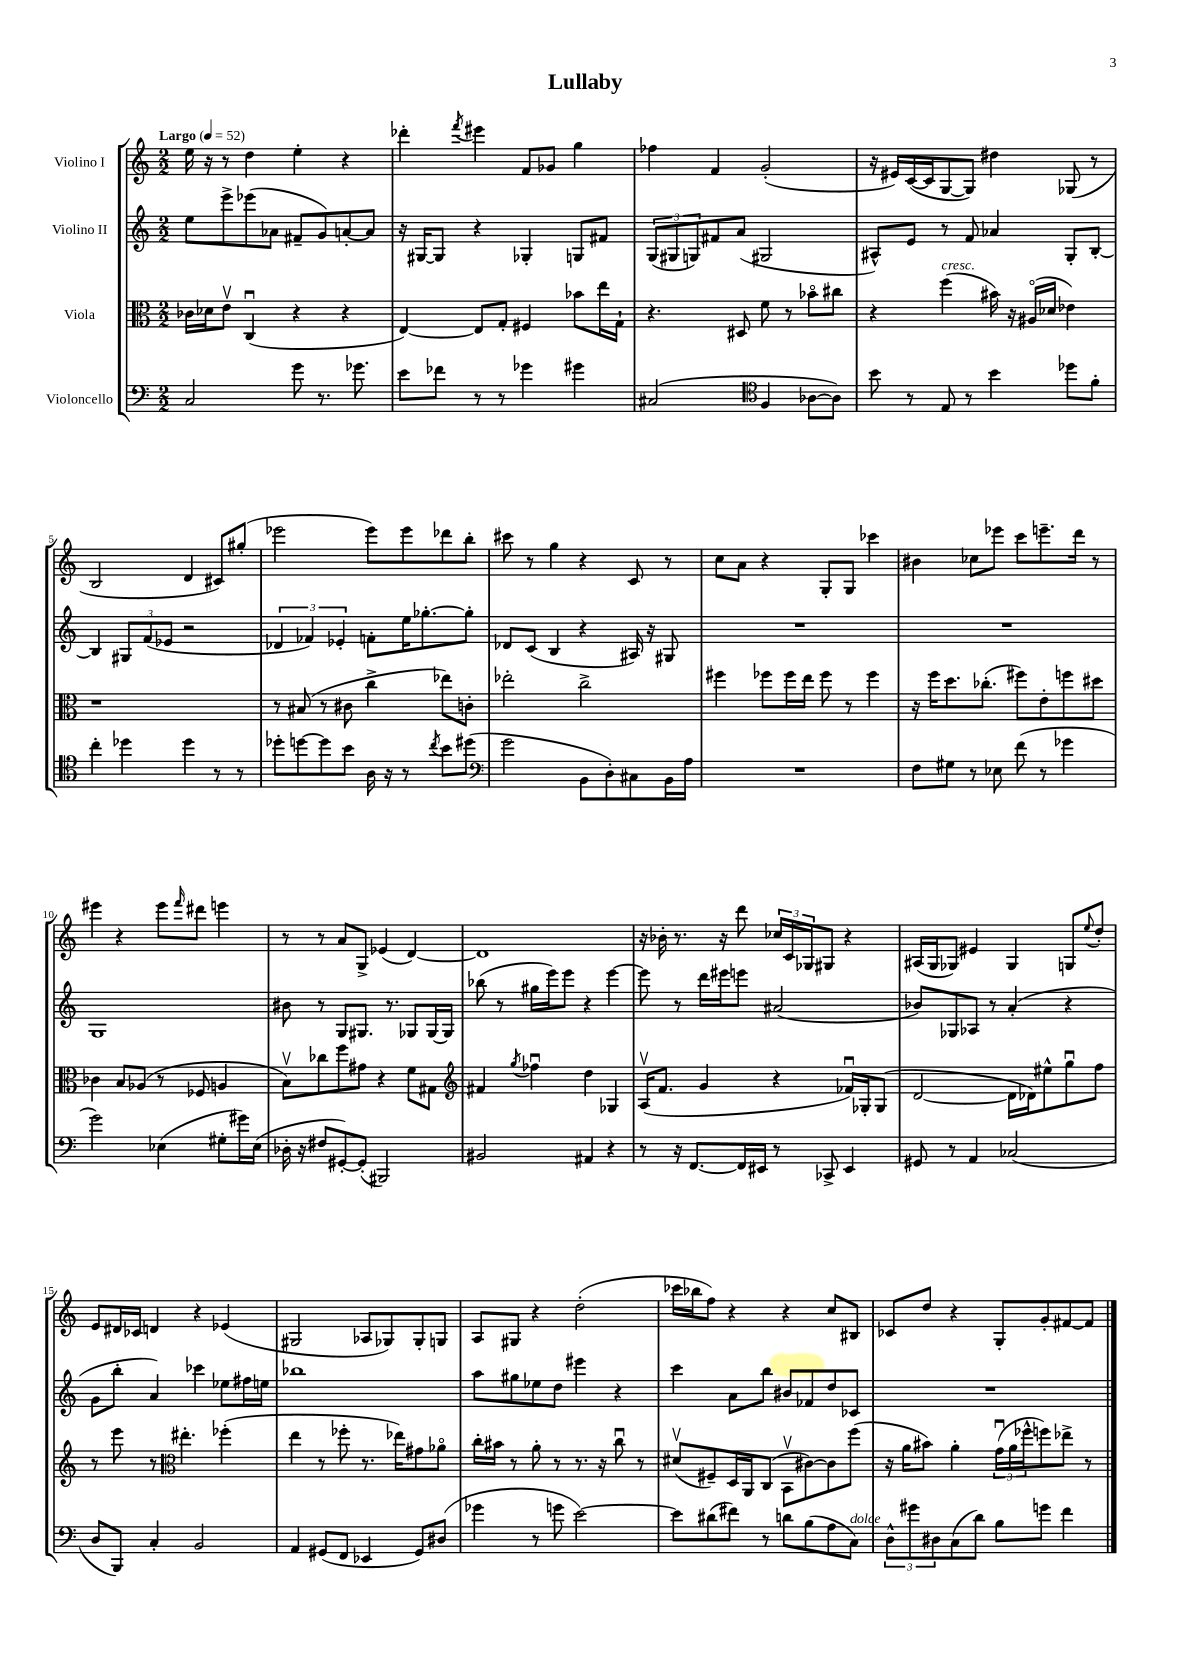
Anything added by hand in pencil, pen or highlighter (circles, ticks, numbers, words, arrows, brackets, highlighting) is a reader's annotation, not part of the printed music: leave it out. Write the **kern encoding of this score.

**kern	**kern	**kern	**kern
*staff4	*staff3	*staff2	*staff1
*clefF4	*clefC3	*clefG2	*clefG2
*k[]	*k[]	*k[]	*k[]
*M2/2	*M2/2	*M2/2	*M2/2
*MM52	*MM52	*MM52	*MM52
2C/	16c-\LL	8ee\L	16ee\
.	16d-\J	.	16r
.	8ev\J	8eee^\	8r
.	(4Cu/	(8eee-\	4dd\
.	.	8a-\J	.
8g\	4r	8f#~/L	4ee'\
8.r	.	8g/)	.
.	4r	[8a'/	4r
8.g-\	.	.	.
.	.	8a/]J	.
=	=	=	=
8e\L	[4E/)	16r	4ddd-'\
.	.	[16G#/LK	.
8f-\J	.	8G#/]J	.
.	.	.	8qfff/
8r	8E/]L	4r	4eee#\
8r	8G'/J	.	.
4g-\	4F#/	4G-'/	8f/L
.	.	.	8g-/J
4g#\	8b-\L	8G/L	4gg\
.	16ee\L	8f#/J	.
.	16G`\JJ	.	.
=	=	=	=
(2C#/	4.r	(12G/L	4ff-\
.	.	12G#/	.
.	.	12G/)	.
.	.	8f#/	4f/
.	8D#/	(8a/J	.
*clefC4	*	*	*
4F/	8f\	2G#/	(2g'/
.	8r	.	.
[8A-\L	8b-o\L	.	.
8A-\]J)	8cc#\J	.	.
=	=	=	=
8b\	4r	8A#^^/L)	16r
.	.	.	16e#/LL)
8r	.	8e/J	([16c/
.	.	.	16c/]J
8E/	(4ff\	8r	[8G/
8r	.	8f/	8G/]J)
4b\	16b#\)	4a-/	4dd#\
.	16r	.	.
.	(16A#o/LL	.	.
.	16d-/JJ	.	.
8dd-\L	4e-\)	8G'/L	(8G-/
8f'\J	.	[8B'/J	8r
=	=	=	=
4cc'\	1r	4B/]	2B/
4dd-\	.	12G#/L	.
.	.	(12f/	.
.	.	12e-/J	.
4dd-\	.	2r	4d/
8r	.	.	8c#/L)
8r	.	.	(8gg#'/J
=	=	=	=
8dd-'\L	8r	6d-/	2eee-\
[8dd\	(8B#/	.	.
.	.	6f-/)	.
8dd\]	8r	.	.
.	.	6e-'/	.
8b\J	8c#\	.	.
16A\	4cc^\	8f'\L	8eee-\L)
16r	.	.	.
8r	.	16ee\K	8eee-\
.	.	[8.gg-'\	.
8qcc/	.	.	.
8b\L	8ee-\L)	.	8ddd-\
(8dd#\J	8c'\J	8gg-'\]J	8bb'\J
=	=	=	=
*clefF4	*	*	*
2g\	2ee-'\	8d-/L	8ccc#\
.	.	(8c/J	8r
.	.	4B/	4gg\
8BB\L	2cc^\	4r	4r
8D'\)	.	.	.
8C#\	.	16A#/)	8c/
.	.	16r	.
16BB\L	.	8G#/	8r
16A\JJ	.	.	.
=	=	=	=
1r	4ff#\	1r	8cc\L
.	.	.	8a\J
.	8ff-\L	.	4r
.	16ff-\L	.	.
.	16ee\JJ	.	.
.	8ff-\	.	8G'/L
.	8r	.	8G/J
.	4ff-\	.	4ccc-\
=	=	=	=
8F\L	16r	1r	4b#\
.	16ff\LK	.	.
8G#\J	8.dd\	.	.
8r	.	.	8cc-\L
.	(8.cc-'\J	.	.
8E-\	.	.	8eee-\J
(8f\	8ff#\L)	.	8ccc\L
8r	8e'\	.	8.eee~\
4g-\	8ff\	.	.
.	.	.	16ddd\Jk
.	8dd#\J	.	8r
=	=	=	=
2g\)	4c-\	1G	4eee#\
.	8B/L	.	4r
.	(8A-/J	.	.
(4E-\	8r	.	8eee#\L
.	.	.	16qqfff/
.	8F-/	.	8ddd#\J
8G#'\L	4A/	.	4eee\
16g#\L)	.	.	.
(16E-\JJ	.	.	.
=	=	=	=
16D-'\	8Bv\L)	8b#\	8r
16r	.	.	.
8F#/L	8cc-\	8r	8r
[8GG#'/)	8ff\	8G/L	8a/L
(8GG#'/]J	8g#\J	8.G#/J	8G^/J
2BBB#/)	4r	.	(4e-/
.	.	8.r	.
.	8f\L	8G-/L	[4d/)
.	8G#\J	[16G-/L	.
.	.	16G-/]JJ	.
=	=	=	=
*	*clefG2	*	*
2BB#/	4f#/	(8bb-\	1d]
.	.	8r	.
.	8qgg/	.	.
.	4ff-u\	16gg#\LL	.
.	.	16eee\J)	.
.	.	8eee\J	.
4AA#/	4dd\	4r	.
4r	4G-/	[4eee\	.
=	=	=	=
8r	(16Av/LK	8eee\]	16r
.	8.f/J	.	16b-'\
16r	.	8r	8.r
[8.FF/L	.	.	.
.	4g/	16ddd\LL	.
.	.	16eee#\J	16r
16FF/]L	.	8eee\J	8ddd\
16EE#/JJ	.	.	.
8r	4r	(2a#/	24cc-/LL
.	.	.	24c/
.	.	.	24G-/J
8CC-^/	.	.	8G#/J
4EE#/	16f-u/LL)	.	4r
.	16G-'/J	.	.
.	(8G-/J	.	.
=	=	=	=
8GG#/	[2d/	8b-/L)	(16A#/LL
.	.	.	16G/J
8r	.	8G-/	8G-/J)
4AA/	.	8A-/J	4e#/
.	.	8r	.
(2C-/	16d\]LL	(4a'/	4G-/
.	16d-\J)	.	.
.	8ee#^^\	.	.
.	8ggu\	4r	8G/L
.	.	.	8qqee/
.	8ff\J	.	8dd'/J
=	=	=	=
8D/L	8r	8g\L	8e/L
8BBB/J)	8eee\	8bb'\J	16d#/L
.	.	.	16c-/JJ
4C'/	8r	4a/)	4d/
*	*clefC3	*	*
.	4.ee#'\	.	.
2BB/	.	4ccc-\	4r
.	(4ff-'\	8ee-\L	(4e-/
.	.	16ff#\L	.
.	.	16ee\JJ	.
=	=	=	=
4AA/	4ee\	1bb-	2G#/
(8GG#/L	8r	.	.
8FF/J	8ff-'\	.	.
4EE-/	8.r	.	8A-/L
.	.	.	8G-/)
.	16ee-\LK)	.	.
8GG#/L)	8g#\	.	8G-'/
(8D#/J	8a-o\J	.	8G/J
=	=	=	=
4g-\	16cc'\LL	8aa\L	8A/L
.	16b#\JJ	.	.
.	8r	8gg#\	8G#/J
8r	8a'\	8ee-\	4r
8g\	8r	8dd\J	.
[2e\)	8.r	4eee#\	(2dd'\
.	16r	.	.
.	8ccu\	4r	.
.	8r	.	.
=	=	=	=
8e\]L	(8d#v/L	4ccc\	16ccc-\LL
.	.	.	16bb-\J
(8d#\	8F#~/)	.	8ff\J)
8f#\J)	16D/L	8a\L	4r
.	16AA/J	.	.
8r	(8C/J	8bb\J	.
8d\L	8BBv\L	8b#/L	4r
(8B\	[8c#\)	8f-/	.
8A\	8c#\]	8dd/	8cc/L
8C\J)	(8ff\J	8c-/J	8B#/J
=	=	=	=
12D^^\L	16r	1r	8c-/L
.	16a\LK	.	.
12g#\	.	.	.
.	8b#\J)	.	8dd/J
12D#\	.	.	.
(8C\	4a'\	.	4r
8d\J)	.	.	.
8B\L	(24gu\LL	.	8G'/L
.	24a\	.	.
.	24ff-^^\J	.	.
8g\J	8ff\)	.	8g'/
4f\	8ee-^\J	.	[8f#/
.	8r	.	8f#/]J
==	==	==	==
*-	*-	*-	*-
